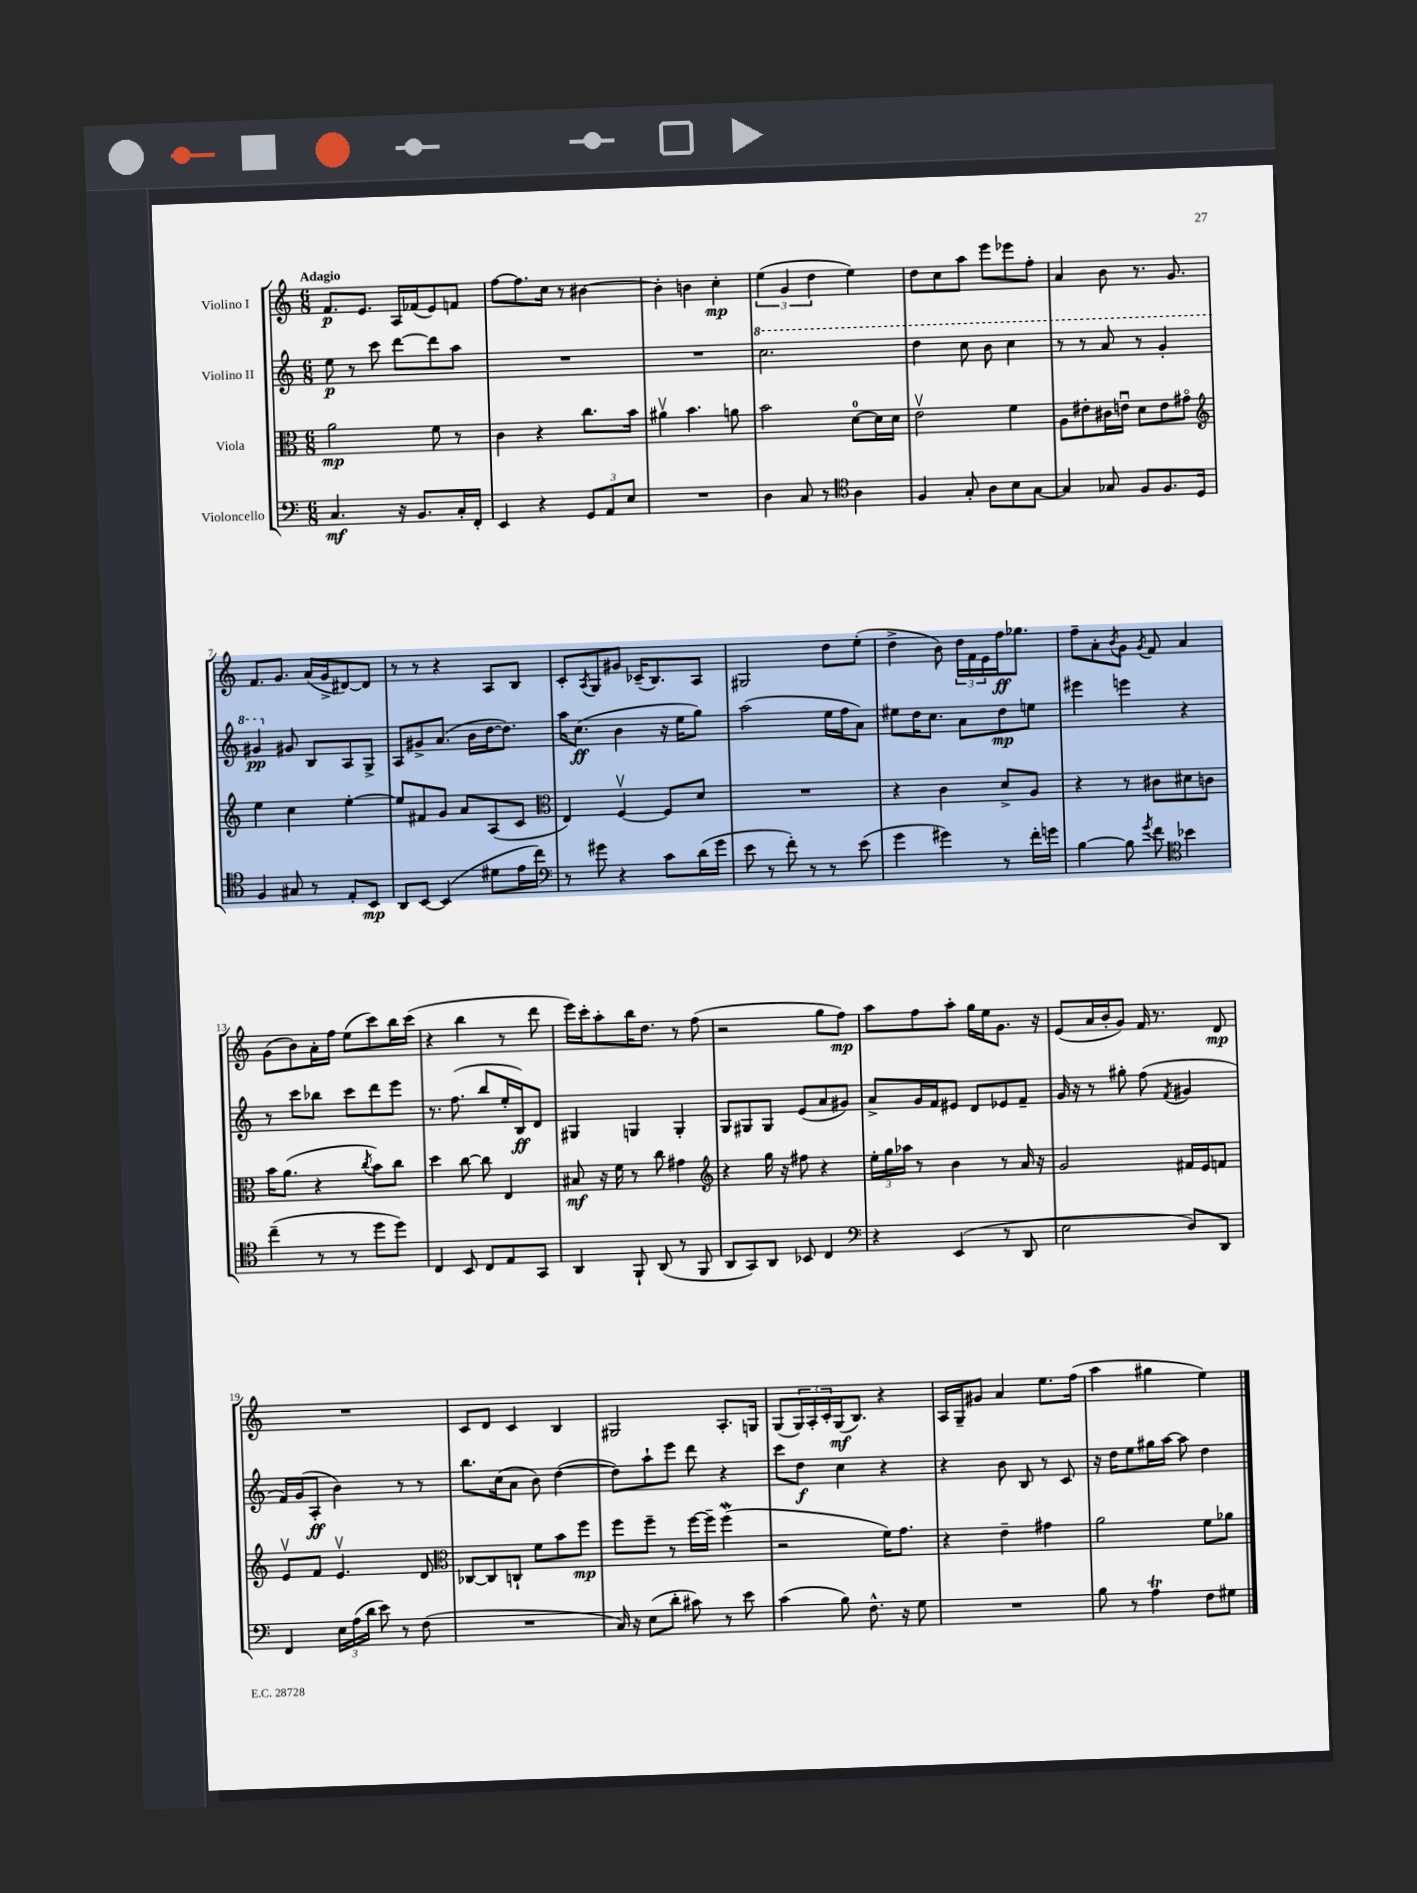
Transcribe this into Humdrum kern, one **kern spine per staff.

**kern	**kern	**kern	**kern
*staff4	*staff3	*staff2	*staff1
*clefF4	*clefC3	*clefG2	*clefG2
*k[]	*k[]	*k[]	*k[]
*M6/8	*M6/8	*M6/8	*M6/8
4.C	2a	8ee	8.f
.	.	8r	.
.	.	.	8.e
.	.	8ccc	.
16r	.	[8ddd	16A
8.BB	.	.	(16f-
.	8f	8ddd]	8e)
16C'	8r	8aa	8f
16FF'	.	.	.
=	=	=	=
4EE	4c	2.r	[8ff
.	.	.	8.ff]
4r	4r	.	.
.	.	.	16cc
.	.	.	8r
12GG	8.cc	.	[4b#
12AA	.	.	.
12E	.	.	.
.	16b	.	.
=	=	=	=
2.r	4a#v	2.r	4b#']
.	4.b	.	4b
.	.	.	4cc'
.	8a	.	.
=	=	=	=
4D	2b	2.ccc	(6ee
.	.	.	6g
8C	.	.	.
.	.	.	6dd
8r	.	.	.
*clefC4	*	*	*
4A	[8d	.	4ee)
.	16d]	.	.
.	16d	.	.
=	=	=	=
4F	2ev	4ddd	8dd
.	.	.	8cc
8G'	.	8ccc	8aa
8A	.	8bb	8eee
8B	4f	4ccc	8eee-
[8G	.	.	8ff'
=	=	=	=
4G]	8A	8r	4a
.	8e#'	8r	.
8G-	16c#	8aa	8b
.	16eu	.	.
8F	8d	8r	8.r
8.F	8e	4gg'	.
.	.	.	8.g
.	8g#o	.	.
16D	.	.	.
=	=	=	=
*	*clefG2	*	*
4F	4ee	4gg#	8.f
.	.	.	8.g
8G#	4cc	8g#	.
8r	.	8B	(16a
.	.	.	16g^
8E'	[4ee'	8A	[8d#)
8BB	.	8G^	8d#]
=	=	=	=
8AA	8ee]	8A	8r
[8BB	8f#	8g#^	8r
(4BB]	8g	(8.a	4r
.	8a	.	.
.	.	16b	.
8d#	(8A	[16dd	8A
.	.	8.dd])	.
16e	8c	.	8B
16cc)	.	.	.
=	=	=	=
*clefF4	*clefC3	*	*
8r	4E)	16aa	8c'
.	.	(8.cc	.
.	.	.	8qA
8g#	.	.	8G
4r	[4Fv	4b	8g#
.	.	.	(16c-~
.	.	.	8.B)
8c	8F]	16r	.
.	.	16ee	.
(16d	8d	8gg)	8A
16g#	.	.	.
=	=	=	=
8e	2.r	(2aa	2G#
8r	.	.	.
8f')	.	.	.
8r	.	.	.
8r	.	16ee	8dd
.	.	16ff	.
(8e	.	8a)	(8ee'
=	=	=	=
4g	4r	8ee#	4dd^
.	.	16dd	.
.	.	8.cc	.
4g#)	4c	.	8b)
.	.	8a	24dd
.	.	.	24f
.	.	.	24e
8r	8d^	8dd	16ff
.	.	.	8.gg-
16f'	8A	8ee	.
16g	.	.	.
=	=	=	=
[4B	4r	4eee#	8ff~
.	.	.	8a'
.	.	.	8qb
8B]	8r	4eee	8g
8qg	.	.	8qg
8f	8c#	.	8f
*clefC4	*	*	*
4b-	8d#	4r	4a
.	8c	.	.
=	=	=	=
(4cc~	16b	8r	(8g
.	(8.a	.	.
.	.	8ccc	8b)
8r	4r	8bb-	16a'
.	.	.	16ff
8r	.	8ccc	(8ee
.	8qcc	.	.
8dd	8b)	8ddd	8ccc)
8dd)	8cc	8eee	16bb
.	.	.	(16ccc
=	=	=	=
4C	4dd	8.r	4r
.	.	(8.ff	.
8BB	[8cc	.	4bb
8C	8cc]	8bb	.
8E	4E	16ee'	8r
.	.	16B)	.
8GG	.	8d	8ddd
=	=	=	=
4AA	8B#	4G#	16eee)
.	.	.	16ccc'
.	16r	.	8aa'
.	16f	.	.
8FF`	8r	4G	16bb
.	.	.	8.dd
(8AA	8cc	.	.
8r	4g#	4G'	8r
8FF	.	.	(8ff
=	=	=	=
*	*clefG2	*	*
8AA	4r	8G	2r
8GG)	.	8G#	.
8AA	16gg	8G#	.
.	16r	.	.
8BB-	8ff#	(8e	.
4C	4r	8a	8gg
.	.	8g#)	8ff)
=	=	=	=
*clefF4	*	*	*
4r	24ee'	8a^	8aa
.	24gg	.	.
.	24aa-	.	.
.	8r	16g	8ff
.	.	16f	.
(4EE	4b	8e#	8aa'
.	.	8d	16gg
.	.	.	16ee
8r	8r	8e-	8.g
8DD	16a	8f~	.
.	16r	.	16r
=	=	=	=
2E	2g	16g	(8e
.	.	16r	.
.	.	8r	16a
.	.	.	16b'
.	.	8gg#'	8g)
.	.	(8ff	16f
.	.	.	8.r
.	.	8qf	.
8D)	16f#	4g#	.
.	16e	.	.
8DD	8f	.	8d
=	=	=	=
4FF	8ev	16f)	2.r
.	.	(16g	.
.	8f	8A'	.
24E	4.ev	4b)	.
(24A	.	.	.
24d	.	.	.
8e)	.	.	.
8r	.	8r	.
(8F	8d	8r	.
=	=	=	=
*	*clefC3	*	*
2.r	[8C-	8.bb	8c
.	8C-]	.	8d
.	.	(16cc	.
.	8C`	8a	4c
.	8f	8b)	.
.	8b	([4dd	4B
.	8ff	.	.
=	=	=	=
16C)	8ff	8dd])	2G#
16r	.	.	.
(8E	8ff~	8aa`	.
8d'	8r	8eee	.
8c#)	[16ff	8ddd	.
.	16ff~]	.	.
8r	(4ff	4r	8.A'
8e	.	.	.
.	.	.	16G
=	=	=	=
(4c	2r	8ccc	(8G
.	.	8dd	24G)
.	.	.	24A'
.	.	.	24c'
8B)	.	4cc	(16G
.	.	.	8.B)
8.F^^	.	.	.
.	16f)	4r	4r
16r	8.g	.	.
8G	.	.	.
=	=	=	=
2.r	4r	4r	16A
.	.	.	16G~
.	.	.	8g#
.	4e~	8b	4a
.	.	8B	.
.	4g#	8r	8.ee
.	.	8c	.
.	.	.	(16ff
=	=	=	=
8B	2a	16r	4aa
.	.	16dd	.
8r	.	8ee	.
4A	.	16gg#	4gg#
.	.	[16aa	.
.	.	8aa]	.
8F	8f	4dd	4ee)
8G#	8a-	.	.
==	==	==	==
*-	*-	*-	*-
